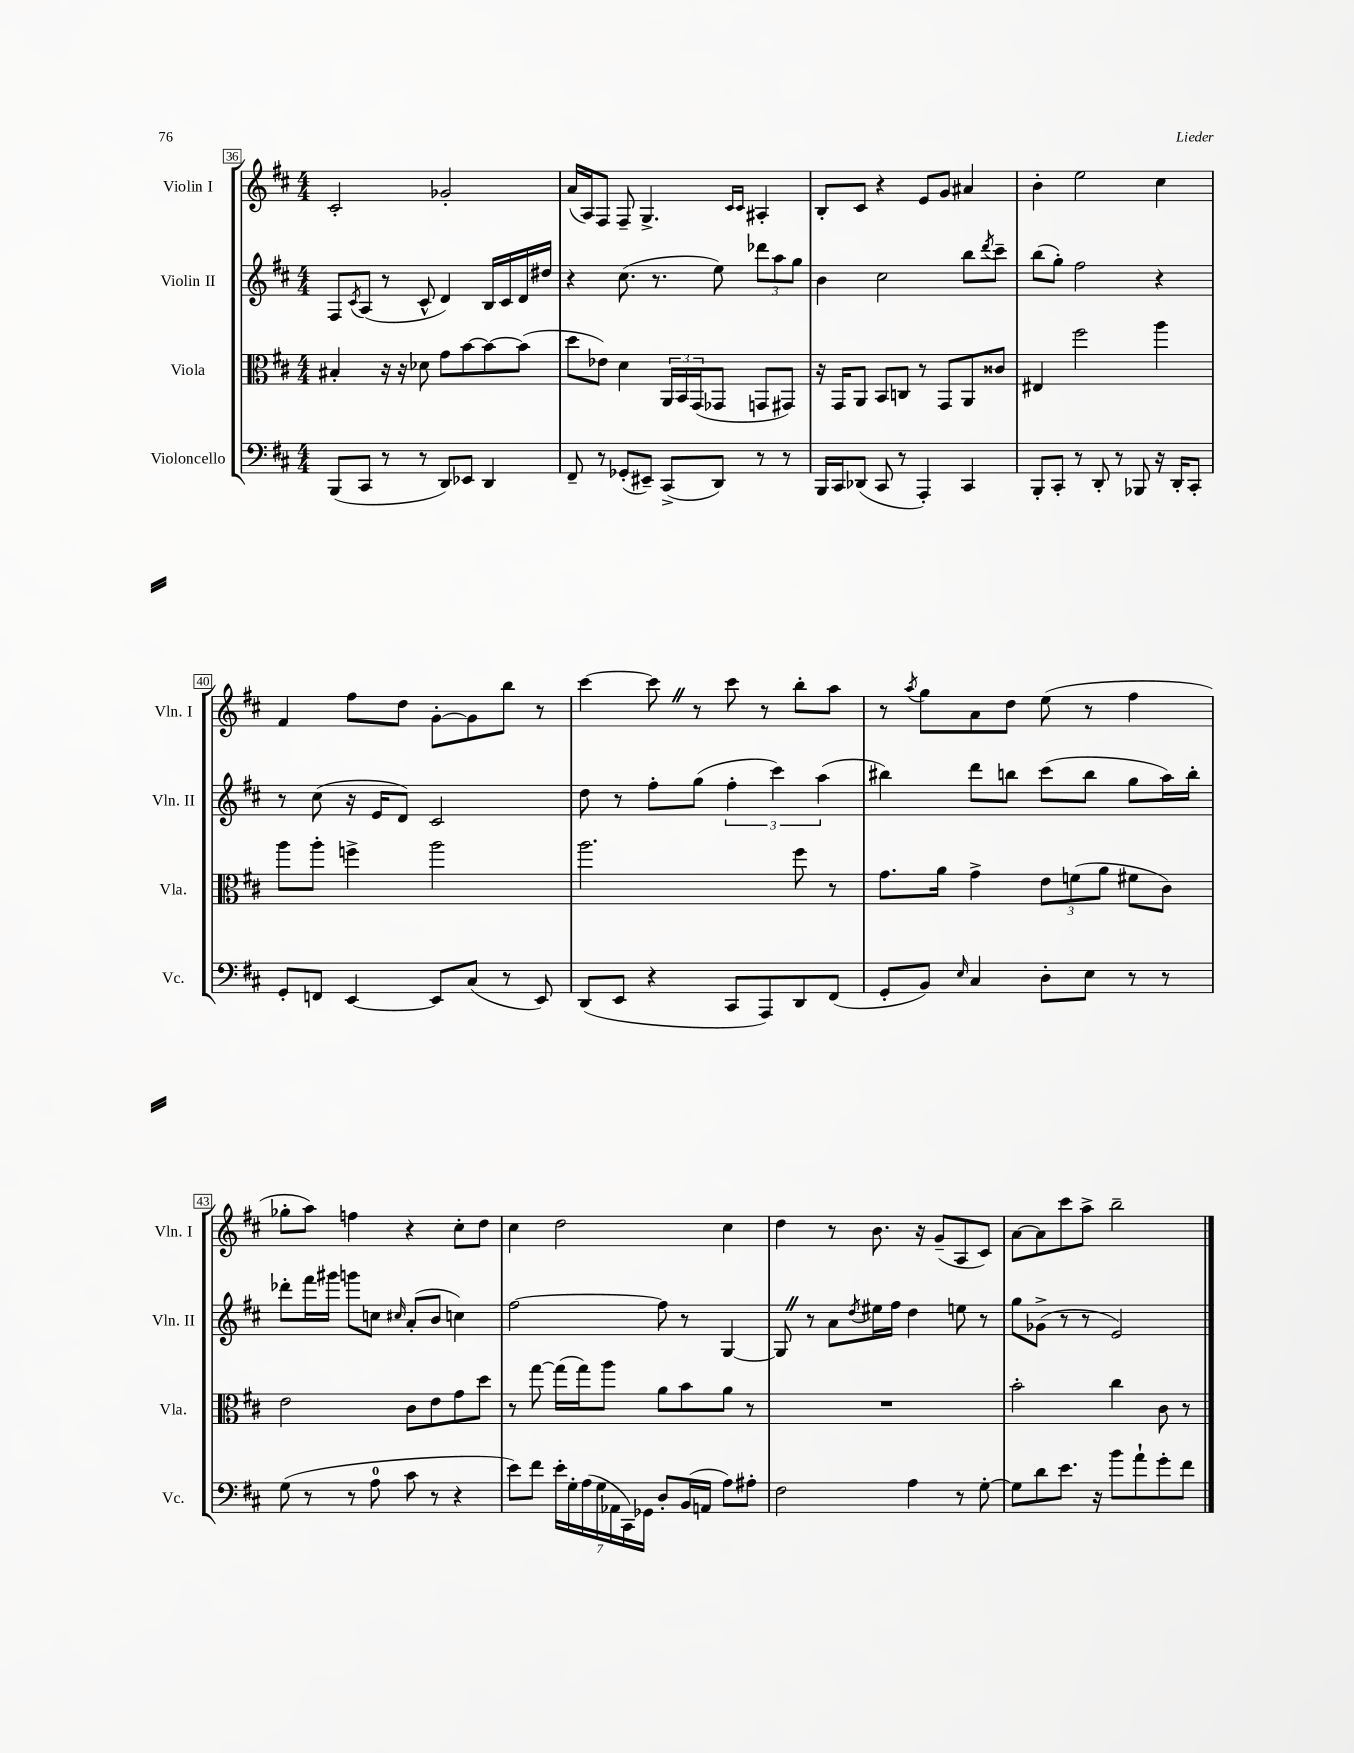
<<
\new StaffGroup <<
\new Staff = "s0" \with { instrumentName = "Violin I" shortInstrumentName = "Vln. I" } {
    \clef treble \key d \major \numericTimeSignature \time 4/4
    cis'2-. ges'2-. |
    a'16( a16) fis8 fis8-- g4.-> \grace { cis'16 cis'16 } ais4-. |
    b8-. cis'8 r4 e'8 g'8 ais'4 |
    b'4-. e''2 cis''4 |
    fis'4 fis''8 d''8 g'8~-. g'8 b''8 r8 |
    cis'''4~ cis'''8 \once \override BreathingSign.text = \markup { \musicglyph "scripts.caesura.straight" } \breathe r8 cis'''8 r8 b''8-. a''8 |
    r8 \acciaccatura { a''8 } g''8 a'8 d''8 e''8( r8 fis''4 |
    ges''8-. a''8) f''4 r4 cis''8-. d''8 |
    cis''4 d''2 cis''4 |
    d''4 r8 b'8. r16 g'8--( a8 cis'8) |
    a'8~ a'8 cis'''8 a''8-> b''2-- \bar "|." |
}
\new Staff = "s1" \with { instrumentName = "Violin II" shortInstrumentName = "Vln. II" } {
    \clef treble \key d \major \numericTimeSignature \time 4/4
    fis8 \acciaccatura { cis'8 } a8( r8 cis'8-^ d'4) b16 cis'16 d'16 dis''16 |
    r4 cis''8.( r8. e''8) \tuplet 3/2 { des'''8 a''8 g''8 } |
    b'4 cis''2 b''8 \acciaccatura { d'''8 } cis'''8-- |
    b''8( g''8-.) fis''2 r4 |
    r8 cis''8( r16 e'16 d'8) cis'2 |
    d''8 r8 fis''8-. g''8( \tuplet 3/2 { fis''4-. cis'''4) a''4( } |
    bis''4) d'''8 b''8 cis'''8( b''8 g''8 a''16) b''16-. |
    des'''8-. fis'''16 gis'''16 g'''8 c''8 \grace { cis''16 } a'8-.( b'8 c''4) |
    fis''2~ fis''8 r8 g4~ |
    g8 \once \override BreathingSign.text = \markup { \musicglyph "scripts.caesura.straight" } \breathe r8 a'8 \acciaccatura { d''8 } eis''16 fis''16 d''4 e''8 r8 |
    g''8 ges'8->( r8 r8 e'2) \bar "|." |
}
\new Staff = "s2" \with { instrumentName = "Viola" shortInstrumentName = "Vla." } {
    \clef alto \key d \major \numericTimeSignature \time 4/4
    bis4-. r16 r16 des'8 g'8 b'8~ b'8~ b'8( |
    d''8 ees'8) d'4 \tuplet 3/2 { a,16 b,16 g,16( } ges,8 g,8 gis,8) |
    r16 g,16 a,8 b,8 c8 r8 g,8 a,8 cisis'8 |
    eis4 fis''2 a''4 |
    a''8 a''8-. f''4-> a''2 |
    a''2. fis''8 r8 |
    g'8. a'16 g'4-> \tuplet 3/2 { e'8 f'8( a'8 } fis'8 cis'8) |
    e'2 cis'8 e'8 g'8 d''8 |
    r8 g''8~ g''16( g''16) a''8 a'8 b'8 a'8 r8 |
    R1 |
    b'2-. cis''4 cis'8 r8 \bar "|." |
}
\new Staff = "s3" \with { instrumentName = "Violoncello" shortInstrumentName = "Vc." } {
    \clef bass \key d \major \numericTimeSignature \time 4/4
    b,,8( cis,8 r8 r8 d,8) ees,8 d,4 |
    fis,8-- r8 ges,8-.( eis,8--) cis,8->( d,8) r8 r8 |
    b,,16 cis,16 des,8( cis,8 r8 a,,4-.) cis,4 |
    b,,8-. cis,8-. r8 d,8-. r8 bes,,8 r16 d,16-. cis,8-. |
    g,8-. f,8 e,4~ e,8 cis8( r8 e,8) |
    d,8( e,8 r4 cis,8 a,,8) d,8 fis,8( |
    g,8-. b,8) \grace { e16 } cis4 d8-. e8 r8 r8 |
    g8( r8 r8 a8-0 cis'8 r8 r4 |
    e'8) fis'8 \tuplet 7/4 { e'16-. g16-. a16( g16 aes,16 cis,16) ges,16 } d8-. b,16( a,16 a8) ais8-. |
    fis2 a4 r8 g8~-. |
    g8 d'8 e'8. r16 b'8 a'8-! g'8-. fis'8 \bar "|." |
}
>>
>>
\layout { \context { \Score currentBarNumber = #36 \override BarNumber.stencil = #(make-stencil-boxer 0.1 0.3 ly:text-interface::print) } }
